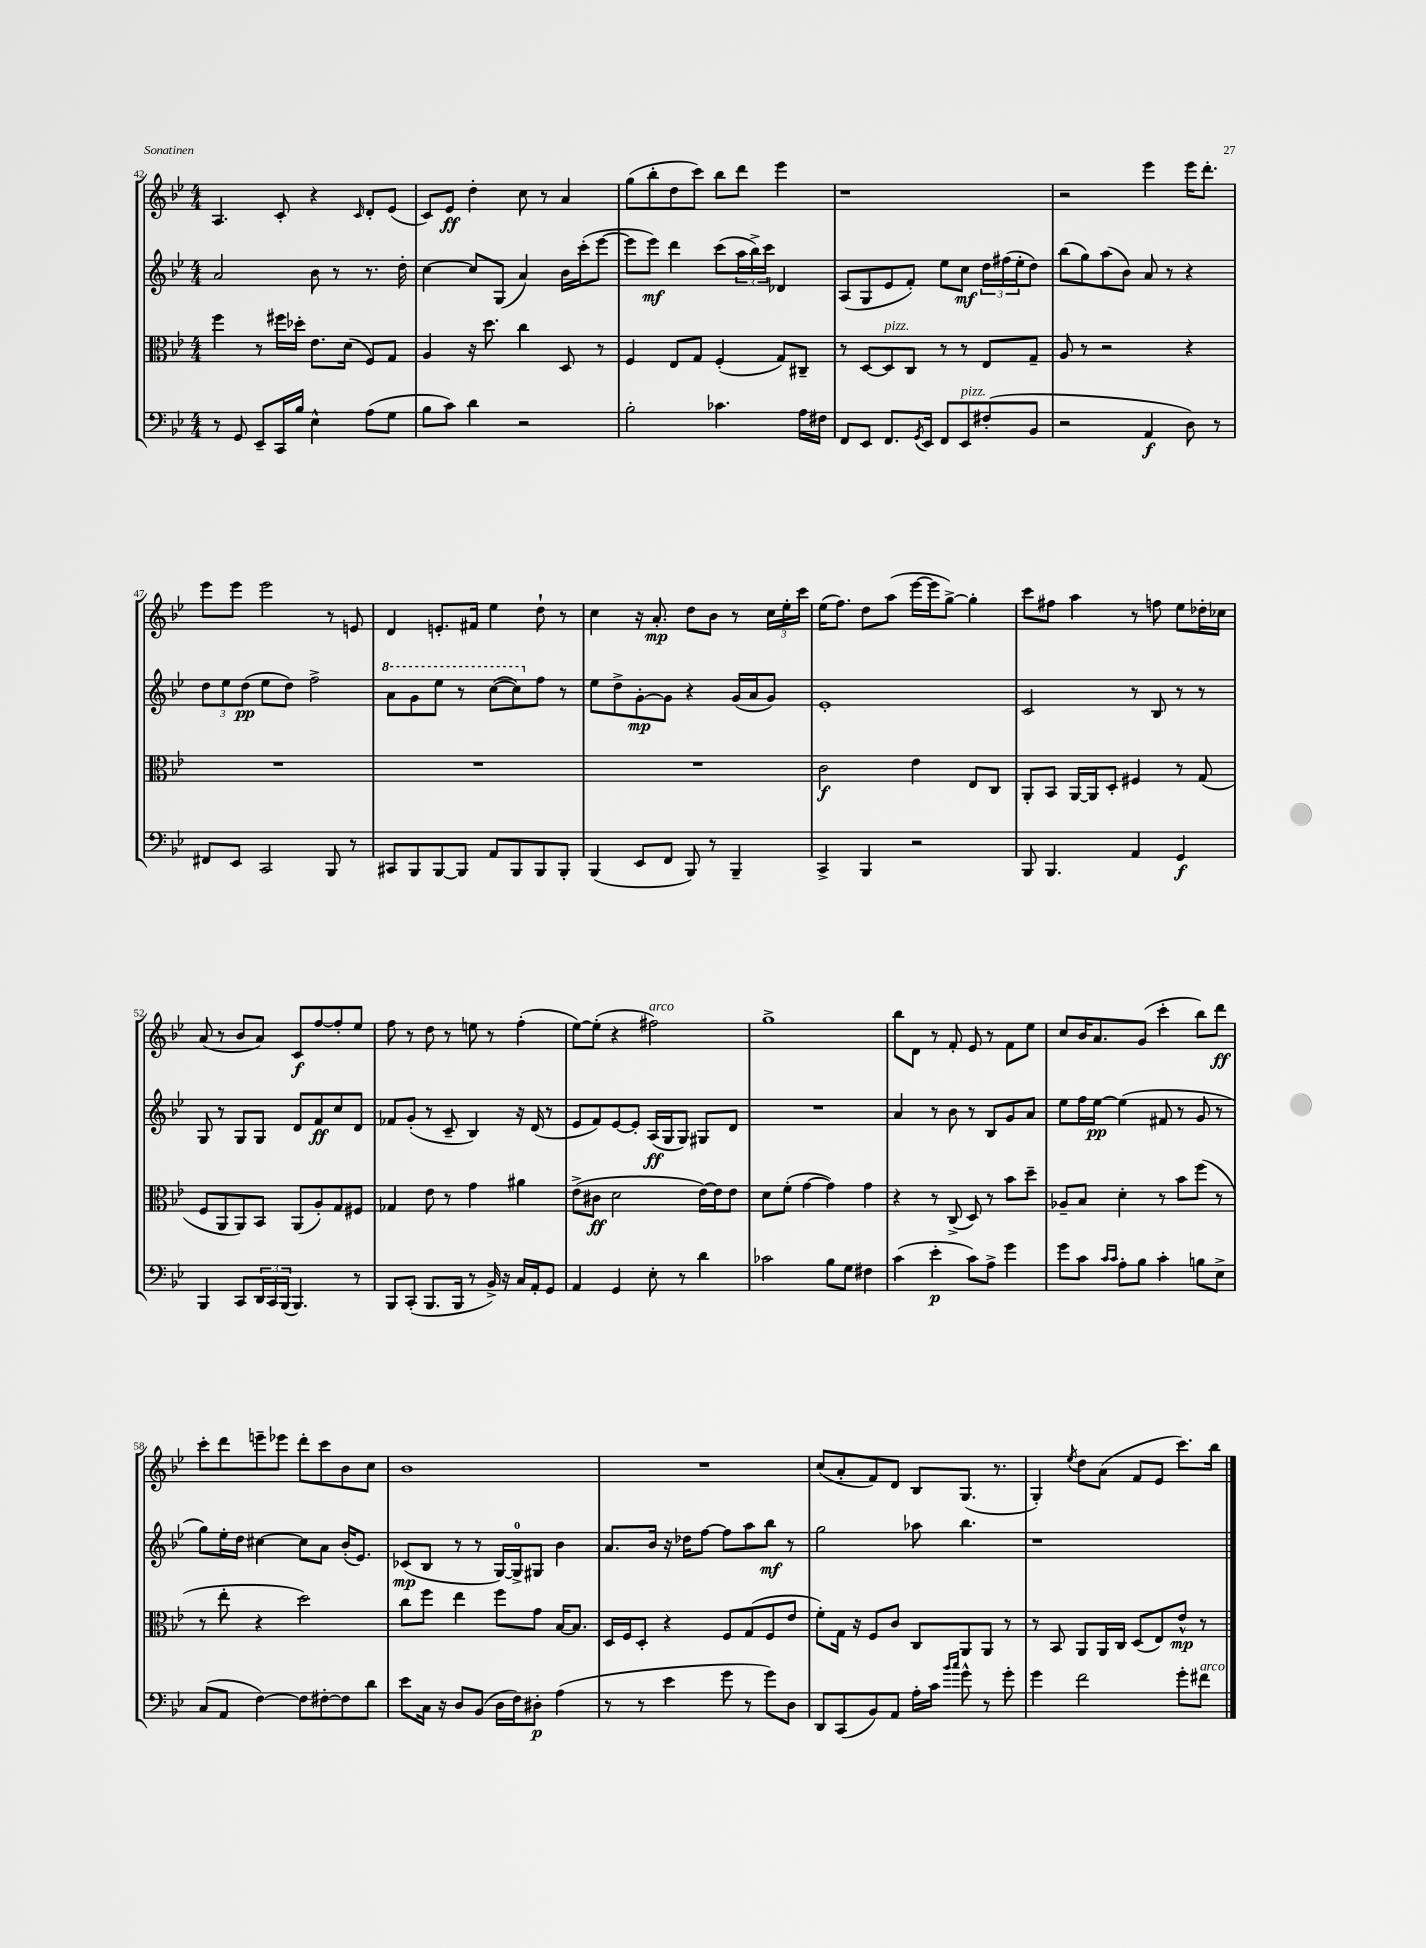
<<
\new StaffGroup <<
\new Staff = "s0" {
    \clef treble \key bes \major \numericTimeSignature \time 4/4
    a4. c'8-. r4 \grace { c'16 } d'8-. ees'8( |
    c'8) ees'8\ff d''4-. c''8 r8 a'4 |
    g''8( bes''8-. d''8 c'''8) bes''8 d'''8 ees'''4 |
    r1 |
    r2 ees'''4 ees'''16 d'''8.-. |
    ees'''8 ees'''8 ees'''2 r8 e'8 |
    d'4 e'8.-. fis'16 ees''4 d''8-! r8 |
    c''4 r16 a'8.-.\mp d''8 bes'8 r8 \tuplet 3/2 { c''16 ees''16-. c'''16 } |
    ees''16( f''8.) d''8 a''8( ees'''16~ ees'''16 g''8~->) g''4-. |
    c'''8 fis''8 a''4 r8 f''8 ees''8 des''16-. ces''16 |
    a'8( r8 bes'8 a'8) c'8\f f''8~ f''8-. ees''8 |
    f''8 r8 d''8 r8 e''8 r8 f''4-.( |
    ees''8~) ees''8-.( r4 fis''2^\markup { \italic "arco" }) |
    g''1-> |
    bes''8 d'8 r8 f'8-. ees'8 r8 f'8 ees''8 |
    c''8 bes'16 a'8. g'8( c'''4-. bes''8) d'''8\ff |
    c'''8-. d'''8 e'''8-- ees'''8 d'''8-. c'''8 bes'8 c''8 |
    bes'1 |
    R1 |
    c''8( a'8-. f'8) d'8 bes8 g8.( r8. |
    g4-.) \acciaccatura { ees''8 } d''8 a'8( f'8 ees'8 c'''8.) bes''16 \bar "|." |
}
\new Staff = "s1" {
    \clef treble \key bes \major \numericTimeSignature \time 4/4
    a'2 bes'8 r8 r8. d''16-. |
    c''4~ c''8 g8( a'4) bes'16 c'''16-.( ees'''8~ |
    ees'''8 ees'''8\mf) d'''4 c'''8( \tuplet 3/2 { a''16 bes''16->) c'''16 } des'4 |
    a8( g8 ees'8 f'8-.) ees''8 c''8\mf \tuplet 3/2 { d''16 fis''16( ees''16-. } d''8) |
    bes''8( g''8) a''8( bes'8) a'8 r8 r4 |
    \tuplet 3/2 { d''8 ees''8 d''8\pp( } ees''8 d''8) f''2-> |
    \ottava #1 a''8 g''8 ees'''8 r8 c'''8~( c'''8) \ottava #0 f''8 r8 |
    ees''8 d''8-> g'8~-.\mp g'8 r4 g'16( a'16 g'8) |
    ees'1-. |
    c'2 r8 bes8 r8 r8 |
    g8 r8 g8 g8 d'8 f'8\ff c''8 d'8 |
    fes'8 g'8-.( r8 c'8-- bes4) r16 d'16( r8 |
    ees'8 f'8) ees'8~ ees'8-. a16\ff( g16 g8) gis8 d'8 |
    R1 |
    a'4 r8 bes'8 r8 bes8 g'8 a'8 |
    ees''8 f''16 ees''16~\pp ees''4( fis'8 r8 g'8 r8 |
    g''8) ees''16-. d''16 cis''4~ cis''8 a'8 bes'16-.( ees'8.) |
    ces'8\mp( bes8 r8 r8 g16~) g16-0-> gis8 bes'4 |
    a'8. bes'16 r16 des''16 f''8~ f''8 a''8 bes''8\mf r8 |
    g''2 aes''8 bes''4. |
    r1 \bar "|." |
}
\new Staff = "s2" {
    \clef alto \key bes \major \numericTimeSignature \time 4/4
    f''4 r8 fis''16 des''16-. ees'8. d'16( f8) g8 |
    a4 r16 d''8. c''4 d8 r8 |
    f4 ees8 g8 f4-.( g8) cis8-- |
    r8 d8~ d8^\markup { \italic "pizz." } c8 r8 r8 ees8 g8-- |
    a8 r8 r2 r4 |
    R1 |
    R1 |
    R1 |
    c'2\f ees'4 ees8 c8 |
    a,8-. bes,8 a,16~ a,16 d8-. fis4 r8 g8( |
    f8 a,8 a,8) bes,8 a,8( a8-.) g8 fis8 |
    ges4 ees'8 r8 g'4 ais'4 |
    ees'8->( cis'8\ff d'2 ees'16~) ees'16 ees'8 |
    d'8 f'8-.( g'4~ g'4) g'4 |
    r4 r8 c8->( d8) r8 bes'8 d''8-- |
    aes8-- bes8 d'4-. r8 bes'8 f''8( r8 |
    r8 ees''8-. r4 d''2) |
    c''8 f''8 ees''4 f''8 g'8 bes16~ bes8. |
    d16 f16 d8-. r4 f8 g8( f8 ees'8 |
    f'8-.) g16 r16 f8 c'8 c8 a,8 a,8 r8 |
    r8 bes,8 a,8 a,16 c16 d8( ees8) ees'8-^\mp r8 \bar "|." |
}
\new Staff = "s3" {
    \clef bass \key bes \major \numericTimeSignature \time 4/4
    r8 g,8 ees,8-- c,16 bes16 ees4-^ a8( g8 |
    bes8 c'8) d'4 r2 |
    bes2-. ces'4. a16 fis16 |
    f,8 ees,8 f,8. \acciaccatura { g,8 } ees,16 f,8 ees,8^\markup { \italic "pizz." } fis8-.( bes,8 |
    r2 a,4\f d8) r8 |
    fis,8 ees,8 c,2 bes,,8 r8 |
    cis,8 bes,,8 bes,,8~ bes,,8 a,8 bes,,8 bes,,8 bes,,8-. |
    bes,,4( ees,8 f,8 bes,,8) r8 bes,,4-- |
    c,4-> bes,,4 r2 |
    bes,,8 bes,,4. a,4 g,4\f |
    bes,,4 c,8 \tuplet 3/2 { d,16 c,16 bes,,16( } bes,,4.) r8 |
    bes,,8 c,8-.( bes,,8. bes,,16 r8 bes,16->) r16 c16 a,16-. g,8 |
    a,4 g,4 ees8-. r8 d'4 |
    ces'2 bes8 g8 fis4 |
    c'4( ees'4-.\p c'8) a8-> g'4 |
    g'8 c'8 \grace { c'16 c'16 } a8-. bes8 c'4-. b8 ees8-> |
    c8( a,8 f4~) f8 fis8~-. fis8 d'8 |
    ees'8 c16 r16 d8 bes,8( d16 f16) dis8-.\p a4( |
    r8 r8 ees'4 g'8 r8 g'8) d8 |
    d,8 c,8( bes,8) a,8 a16-. c'16 \grace { bes'16 c''16 } g'8-^ r8 g'8-. |
    g'4 f'2 g'8-. fis'8^\markup { \italic "arco" } \bar "|." |
}
>>
>>
\layout { \context { \Score currentBarNumber = #42 } }
